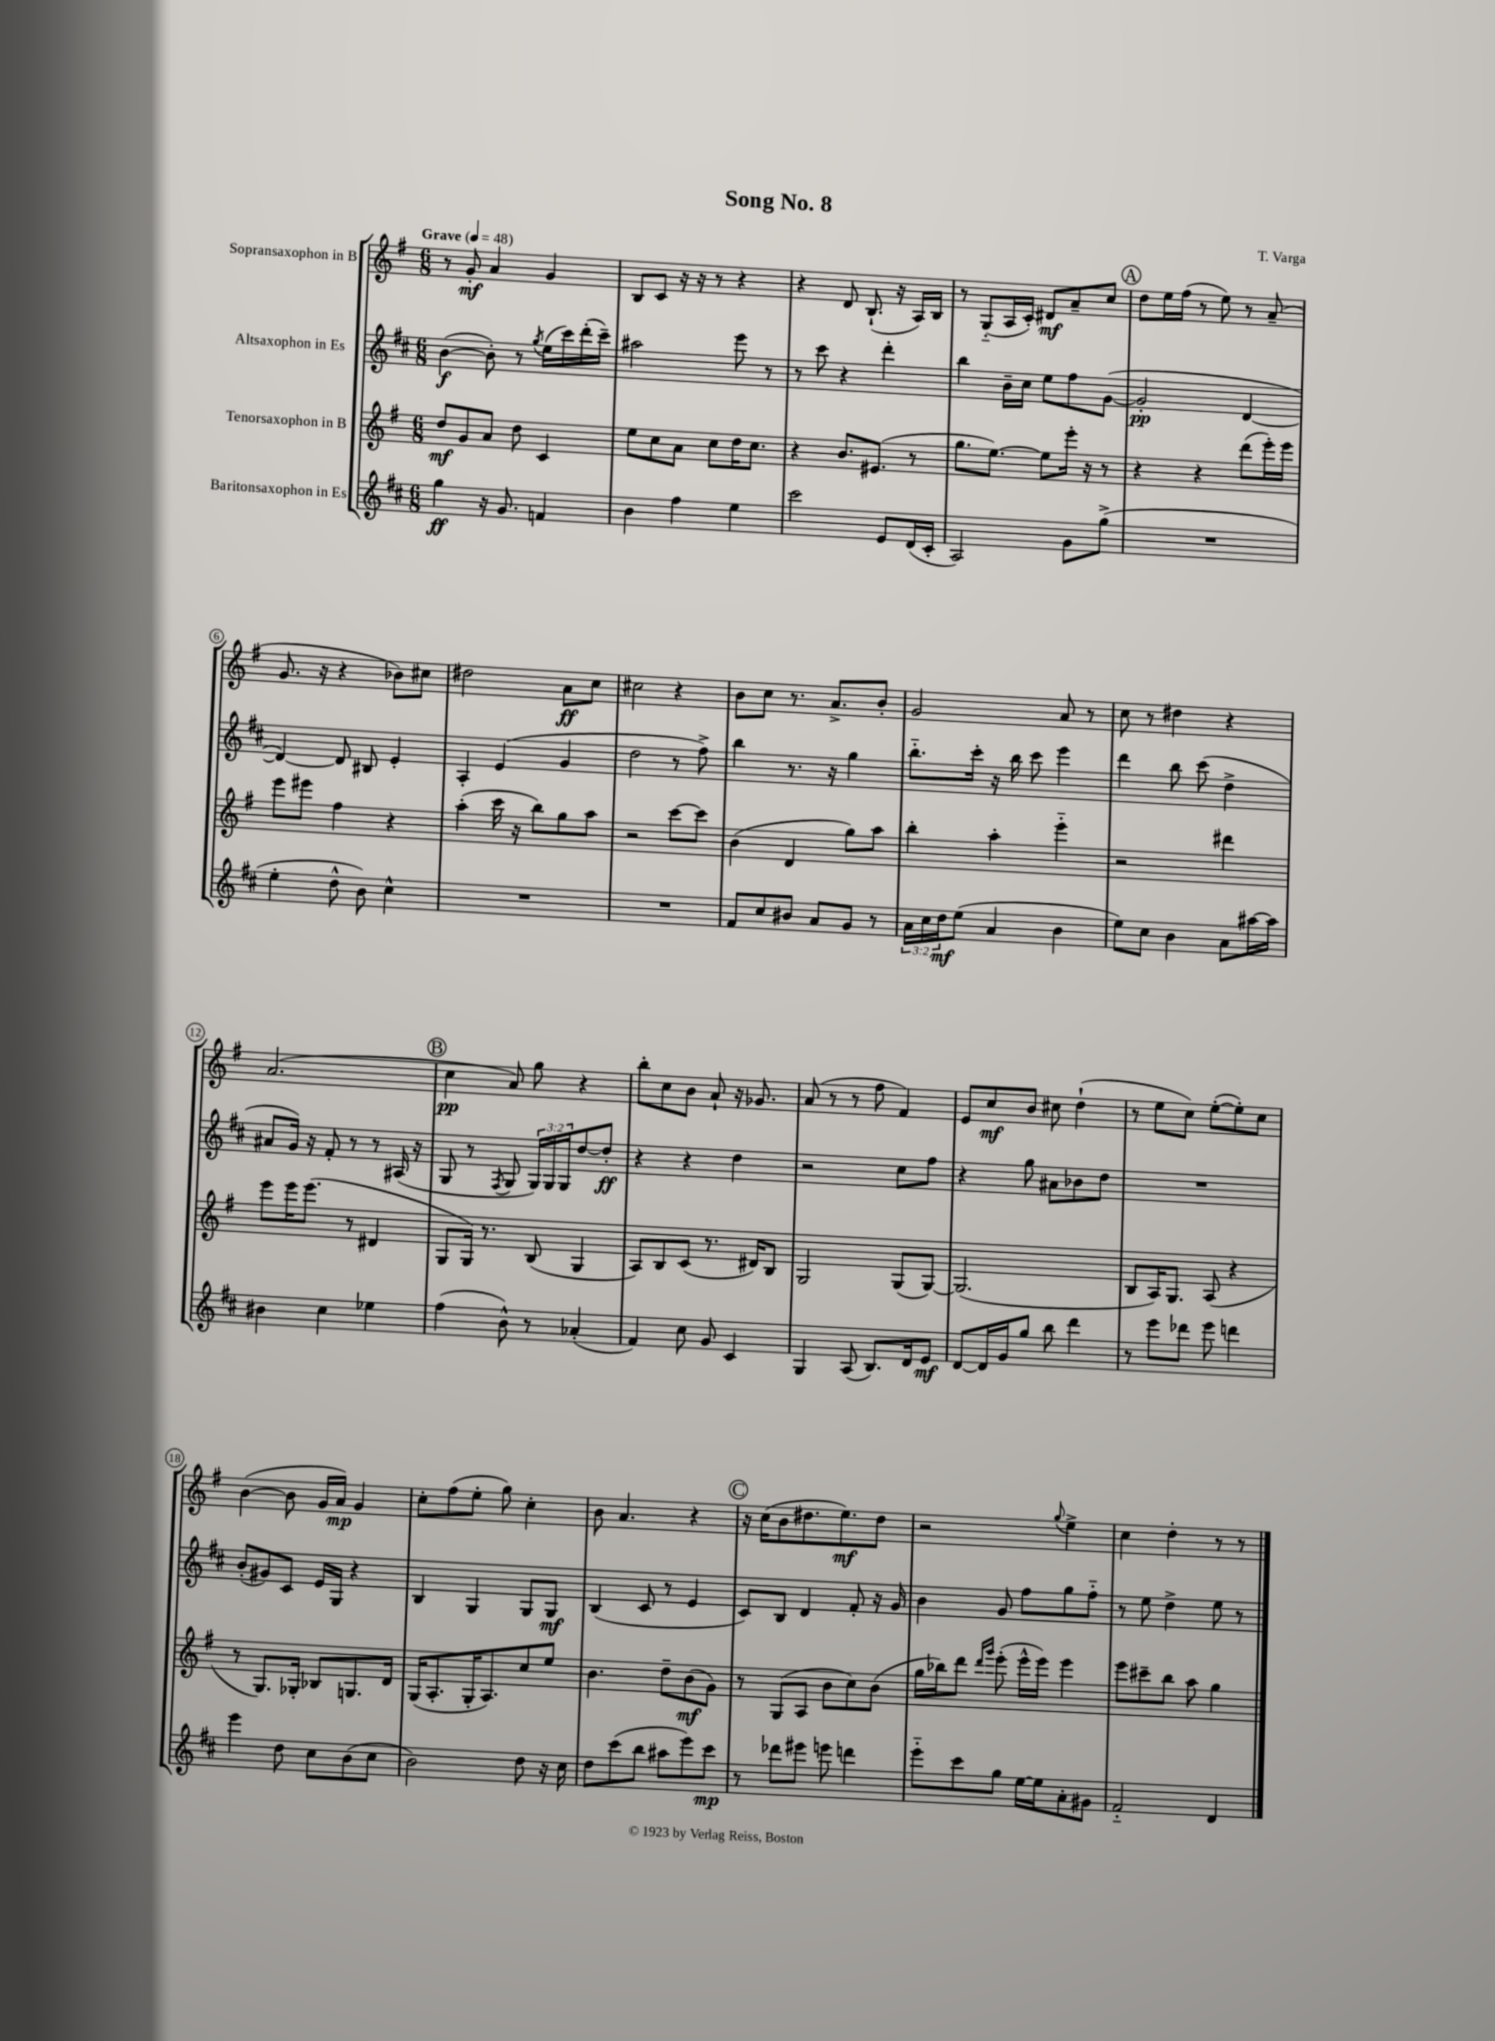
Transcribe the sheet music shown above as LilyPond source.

\header { title = "Song No. 8" composer = "T. Varga" }
<<
\new StaffGroup <<
\new Staff = "s0" \with { instrumentName = "Sopransaxophon in B" } {
    \clef treble \key g \major \numericTimeSignature \time 6/8 \tempo "Grave" 4 = 48
    r8 g'8-.\mf a'4 g'4 |
    b8 c'8 r16 r16 r8 r4 |
    r4 d'8 b8.-!( r16 a16) b16 |
    r8 g8-_( a16 c'16-.) dis'8\mf a'8-- c''8 |
    \mark \markup { \circle "A" } d''8 e''16 fis''16( r8 e''8) r8 a'8--( |
    g'8. r16 r4 bes'8) cis''8 |
    dis''2 a'8\ff c''8 |
    cis''2 r4 |
    b'8 c''8 r8. a'8.-> b'8-. |
    g'2 a'8 r8 |
    c''8 r8 dis''4 r4 |
    a'2.( |
    \mark \markup { \circle "B" } c''4\pp a'8) g''8 r4 |
    b''8-. c''8 b'8 a'8-! r16 ges'8. |
    a'8( r8 r8 fis''8 fis'4) |
    e'8 c''8\mf b'8 cis''8 d''4-!( |
    r8 e''8 c''8) e''8~-.( e''8-.) c''8 |
    b'4~( b'8 g'16 a'16\mp) g'4 |
    c''8-. fis''8( e''8-. g''8) c''4-. |
    b'8 a'4. r4 |
    \mark \markup { \circle "C" } r16 c''16( b'8 dis''8. e''8.\mf) dis''8 |
    r2 \appoggiatura { g''8 } e''4-> |
    c''4 d''4-. r8 r8 \bar "|." |
}
\new Staff = "s1" \with { instrumentName = "Altsaxophon in Es" } {
    \clef treble \key d \major \numericTimeSignature \time 6/8 \override Staff.TupletNumber.text = #tuplet-number::calc-fraction-text
    b'4~\f( b'8-.) r8 \acciaccatura { g''8 } e''16( cis'''16) d'''16-.( cis'''16--) |
    ais''2 e'''8 r8 |
    r8 cis'''8 r4 d'''4-. |
    b''4 b'16-- cis''16 e''8 fis''8 g'8~( |
    \mark \markup { \circle "A" } g'2-.\pp d'4~ |
    d'4~) d'8 bis8 e'4-. |
    a4-. e'4( g'4 |
    d''2 r8 fis''8->) |
    b''4 r8. r16 g''4 |
    b''8.-_ cis'''16-. r16 b''16 cis'''8 e'''4 |
    d'''4 b''8 cis'''8( d''4-> |
    ais'8 g'16) r16 fis'8-. r8 r8 ais16( r16 |
    \mark \markup { \circle "B" } g8 r8 \acciaccatura { fis8 } g8 \tuplet 3/2 { g16) g16 g16 } d''8~ d''8-.\ff |
    r4 r4 d''4 |
    r2 cis''8 fis''8 |
    r4 g''8 ais'8 bes'8 d''8 |
    R2. |
    b'8-.( gis'8) cis'8 e'16 g16 r4 |
    b4 g4 g8 g8\mf |
    b4( cis'8 r8 e'4 |
    \mark \markup { \circle "C" } cis'8) b8 d'4 fis'8-. r16 g'16 |
    b'4 g'8 fis''8 g''8 fis''8-_ |
    r8 e''8 d''4-> e''8 r8 \bar "|." |
}
\new Staff = "s2" \with { instrumentName = "Tenorsaxophon in B" } {
    \clef treble \key g \major \numericTimeSignature \time 6/8
    d''8\mf g'8 a'8 d''8 c'4 |
    e''8 c''8 a'8 c''8 d''16 c''8. |
    r4 b'8. eis'8.( r8 |
    g''8. e''8.~) e''8 e'''16-. r16 r8 |
    \mark \markup { \circle "A" } r4 r4 d'''8( e'''16-.) e'''16 |
    e'''8 eis'''8 fis''4 r4 |
    a''4-.( c'''16 r16 b''8) g''8 a''8 |
    r2 c'''8~ c'''8 |
    b'4( d'4 g''8) a''8 |
    b''4-. a''4-. e'''4-_ |
    r2 dis'''4 |
    e'''8 e'''16 e'''8.( r8 dis'4 |
    \mark \markup { \circle "B" } g8 g16) r8. b8( g4 |
    a8) b8 c'8( r8. dis'16) b8 |
    g2 g8( g8~) |
    g2.( |
    b8 a16) g8. a8( r4 |
    r8 g8.) ges16-. bes8 g8. d'16 |
    g16( a8.-. g16-. a8.) c''8 e''8 |
    b'4. d''8-- b'8\mf( g'8) |
    \mark \markup { \circle "C" } r8 g8( a8 b'8 c''8) b'8( |
    g''16 bes''16) d'''8 \grace { d'''16 g'''16 } e'''8-.( e'''16-^ e'''16) e'''4 |
    e'''8 cis'''8-- b''8 a''8 g''4 \bar "|." |
}
\new Staff = "s3" \with { instrumentName = "Baritonsaxophon in Es" } {
    \clef treble \key d \major \numericTimeSignature \time 6/8 \override Staff.TupletNumber.text = #tuplet-number::calc-fraction-text
    g''4\ff r16 g'8. f'4 |
    b'4 fis''4 e''4 |
    cis'''2 e'8 d'16( cis'16-. |
    a2) g'8 g''8->( |
    \mark \markup { \circle "A" } R2. |
    e''4-. d''8-^ b'8) cis''4-^ |
    R2. |
    R2. |
    fis'8 cis''8 bis'8 a'8 g'8 r8 |
    \tuplet 3/2 { a'16 cis''16 d''16\mf } e''8( a'4 b'4 |
    e''8) cis''8 b'4 a'8 ais''16~ ais''16 |
    bis'4 cis''4 ees''4 |
    \mark \markup { \circle "B" } fis''4( b'8-^) r8 aes'4-.( |
    fis'4) cis''8 g'8 cis'4 |
    g4 a8( b8.) d'16 e'8\mf |
    d'8~ d'16 g'16 g''8 b''8 d'''4 |
    r8 e'''8 des'''8 e'''8 d'''4 |
    e'''4 d''8 cis''8 b'8( cis''8 |
    b'2) d''8 r16 cis''16 |
    d''8 cis'''8( b''8 ais''8 e'''8) cis'''8\mp |
    \mark \markup { \circle "C" } r8 des'''8 eis'''8 e'''8 d'''4 |
    e'''8-_ cis'''8 g''8 e''16~ e''16 a'8-. gis'8 |
    fis'2-_ d'4 \bar "|." |
}
>>
>>
\layout { \context { \Score \override BarNumber.stencil = #(make-stencil-circler 0.1 0.3 ly:text-interface::print) } }
